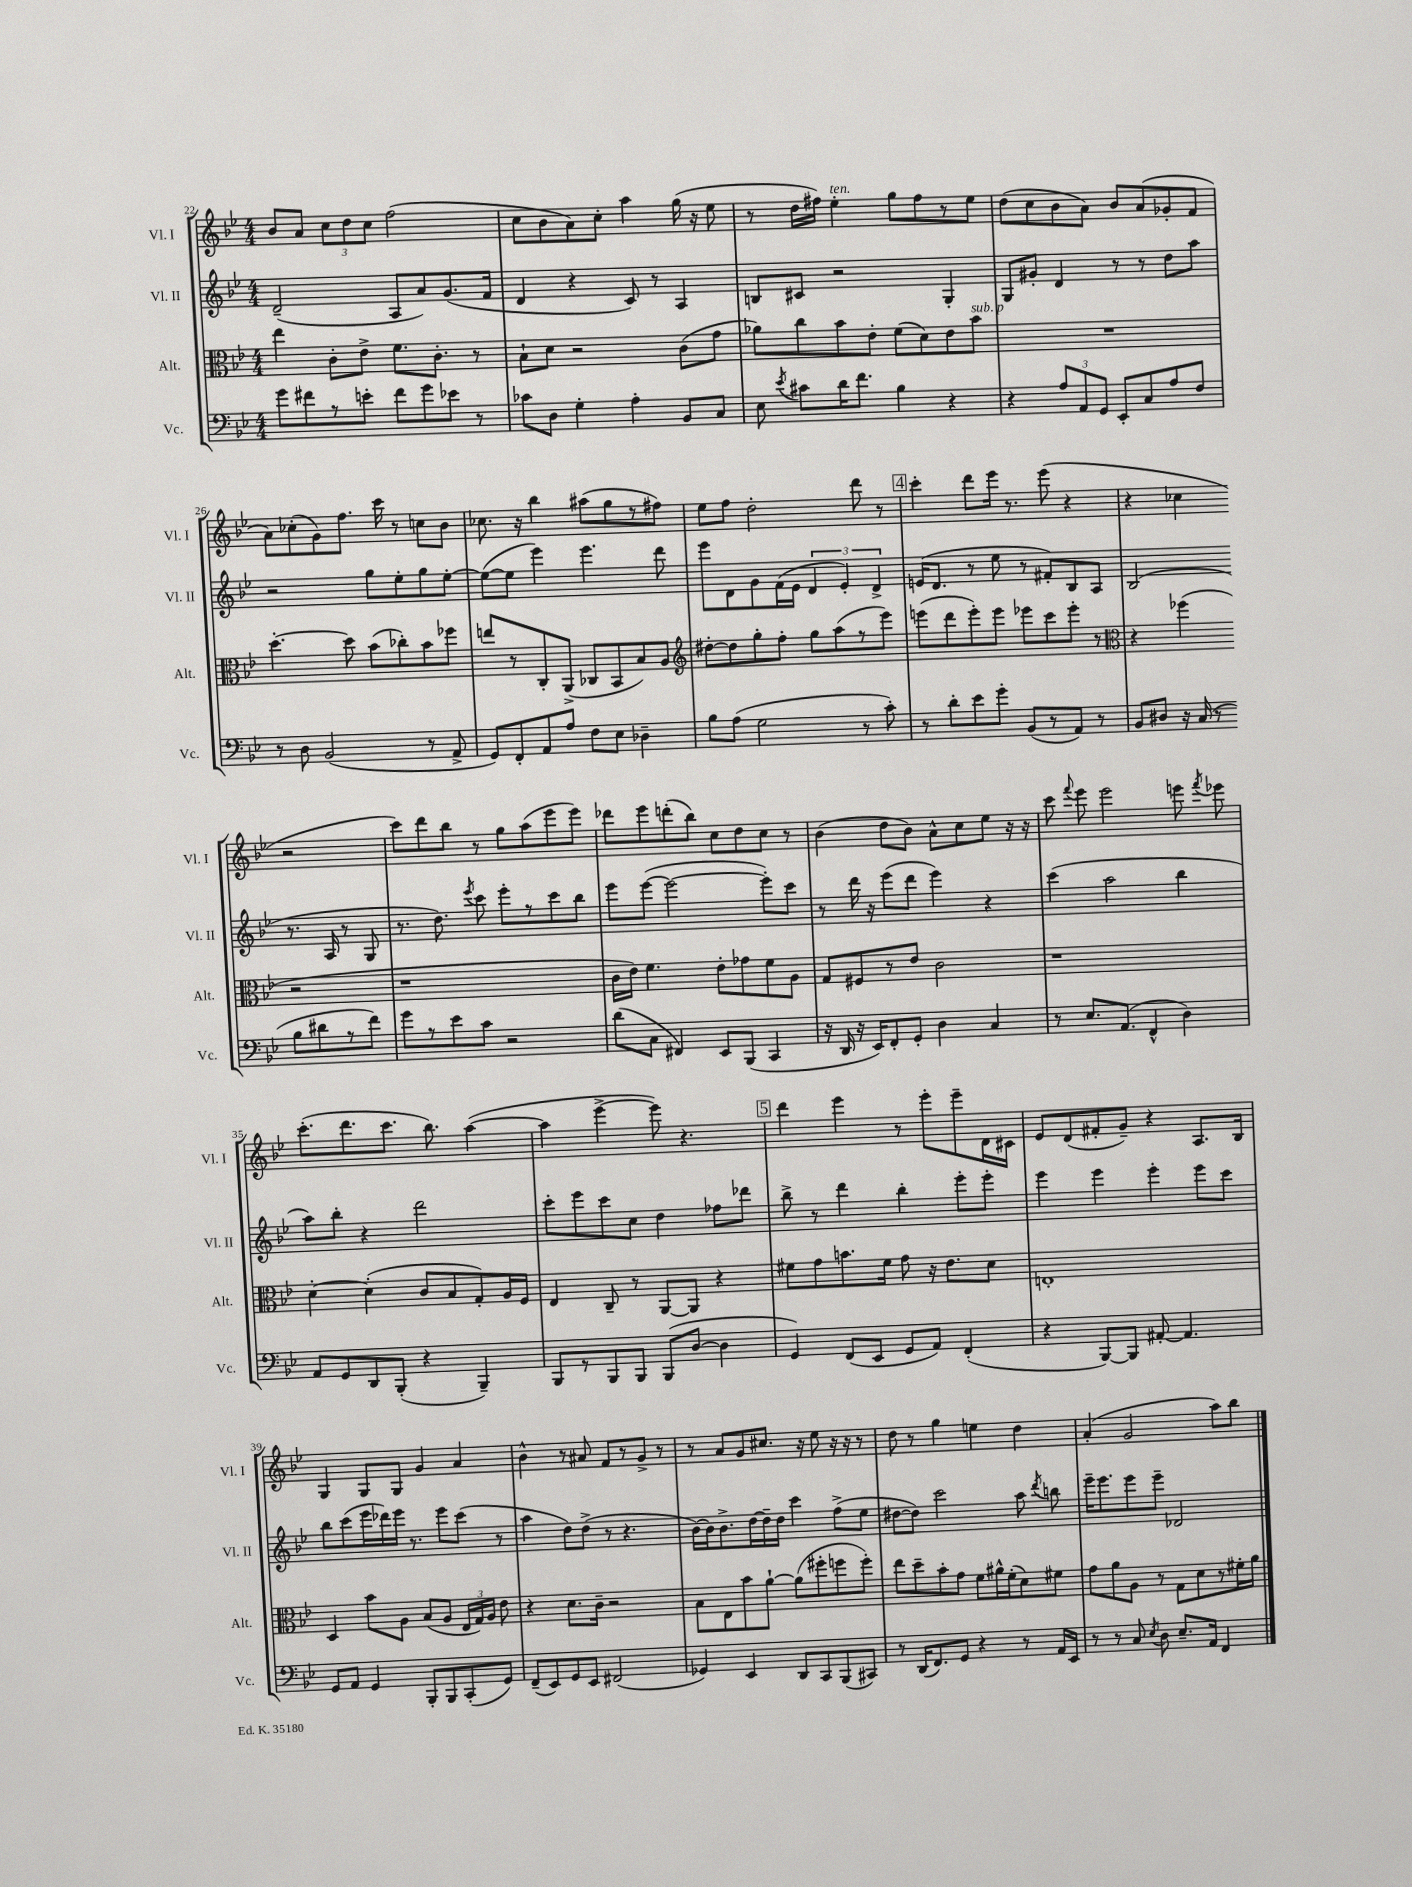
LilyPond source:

<<
\new StaffGroup <<
\new Staff = "s0" \with { instrumentName = "Vl. I" shortInstrumentName = "Vl. I" } {
    \clef treble \key bes \major \numericTimeSignature \time 4/4
    \autoBeamOff bes'8[ a'8] \tuplet 3/2 { c''8[ d''8 c''8] } f''2( |
    c''8[ bes'8 a'8) c''8]-. a''4 g''16( r16 ees''8 |
    r8 d''16[ fis''16]) ees''4-.^\markup { \italic "ten." } g''8[ fis''8 r8 ees''8] |
    d''8[( c''8 bes'8 a'8]) bes'8[ a'8( ges'8-. f'8] |
    a'8[) ces''8-.( g'8) f''8.] c'''16 r8 c''8[ bes'8] |
    ces''8. r16 bes''4 ais''8[( g''8 r8 fis''8]) |
    ees''8[ f''8] d''2-. d'''8 r8 |
    \mark \markup { \box "4" } c'''4-. d'''8[ ees'''16] r8. ees'''8( r4 |
    r4 ces''4 r2 |
    c'''8[) d'''8 bes''8] r8 g''8[ a''8( ees'''8 ees'''8]) |
    des'''8[ ees'''8 d'''8-.( bes''8]) c''8[ d''8 c''8] r8 |
    bes'4( d''8[ bes'8]) a'8[-^ c''8 ees''8] r16 r16 |
    c'''8 \appoggiatura { f'''8 } ees'''8 ees'''2 e'''8 \acciaccatura { f'''8 } ees'''8 |
    c'''8.[-.( d'''8. c'''8.] bes''8.) a''4~( |
    a''4 ees'''4~-> ees'''8) r4. |
    \mark \markup { \box "5" } d'''4 ees'''4 r8 ees'''8[-. ees'''8-- d'16 cis'16] |
    ees'8[ d'8( fis'8-. g'8]--) r4 a8.[ bes16] |
    g4 g8[ g8] g'4 a'4 |
    bes'4-^ r8 ais'8 f'8[ r8 g'8]-> r8 |
    r8 a'8[ g'8 cis''8.] r16 ees''8 r16 r16 r8 |
    d''8 r8 g''4 e''4 d''4 |
    a'4-.( g'2 a''8[) bes''8] \bar "|." |
}
\new Staff = "s1" \with { instrumentName = "Vl. II" shortInstrumentName = "Vl. II" } {
    \clef treble \key bes \major \numericTimeSignature \time 4/4
    \autoBeamOff d'2--( a8[ a'8) g'8.( f'16] |
    d'4 r4 c'8) r8 a4 |
    b8[ cis'8] r2 g4-. |
    g8[ gis'8]-. d'4 r8 r8 d''8[ a''8] |
    r2 g''8[ ees''8-. g''8 ees''8]~-. |
    ees''8[~( ees''8] ees'''4) ees'''4. d'''8 |
    ees'''8[ d'8 g'8 f'16( ees'16] \tuplet 3/2 { d'4 ees'4-.) d'4-> } |
    \mark \markup { \box "4" } e'16[( d'8.] r8 ees''8 r8 fis'8[-.) bes8 a8] |
    bes2( r8. a16 r8 g8 |
    r8. d''8.) \acciaccatura { ees'''8 } c'''8 ees'''8[-. r8 c'''8 bes''8] |
    ees'''8[ ees'''8]~( ees'''2~ ees'''8[-.) c'''8] |
    r8 d'''16 r16 ees'''8[( d'''8] ees'''4) r4 |
    c'''4( a''2 bes''4 |
    a''8[) bes''8]-. r4 d'''2 |
    c'''8[-. ees'''8 c'''8 c''8] d''4 fes''8[ des'''8] |
    \mark \markup { \box "5" } bes''8-> r8 d'''4 bes''4-. ees'''8[-. ees'''8]-. |
    ees'''4 ees'''4 ees'''4-. ees'''8[ c'''8] |
    bes''8[ c'''8( ees'''16 des'''16) ees'''16] r8. ees'''8[ c'''8]( r8 |
    a''4 d''8[) d''8]->( r8 r4. |
    bes'16[~) bes'16 bes'8.-> d''16~ d''16-- d''16] c'''4 f''8[->( ees''8] |
    dis''8[~ dis''8]) c'''2 a''8 \acciaccatura { d'''8 } b''8 |
    ees'''16[-- ees'''8. ees'''8 ees'''8]-- des'2 \bar "|." |
}
\new Staff = "s2" \with { instrumentName = "Alt." shortInstrumentName = "Alt." } {
    \clef alto \key bes \major \numericTimeSignature \time 4/4
    \autoBeamOff ees''4 c'8[-. ees'8]-> f'8.[ c'8.]-. r8 |
    bes8[-! d'8] r2 c'8[( g'8] |
    aes'8[) c''8 bes'8 ees'8]-. f'8[( d'8) ees'8 bes'8]^\markup { \italic "sub. p" } |
    R1 |
    d''4.~-. d''8 bes'8[( ces''8-.) bes'8 fes''8] |
    e''8[ r8 c8-. a,8]->( ces8[ bes,8 bes8) a8] |
    \clef treble dis''8[~-. dis''8 g''8-. f''8]-. g''8[ a''8( r8 ees'''8]) |
    \mark \markup { \box "4" } e'''8[( d'''8 e'''8-.) e'''8] ees'''8[ c'''8 ees'''8]-. r8 |
    \clef alto r4 fes''4( r2 |
    r1 |
    c'16[ ees'16]) f'4. ees'8[-. ges'8 f'8 a8] |
    g8[ fis8 r8 ees'8] c'2 |
    r1 |
    d'4~-. d'4-.( c'8[ bes8 g8-.) a16 f16] |
    ees4 c8-- r8 a,8[~ a,8] r4 |
    \mark \markup { \box "5" } fis'8[ g'8 b'8. fis'16] g'8 r16 ees'8.[ d'8] |
    e1-. |
    d4 bes'8[ a8] bes8[( a8] \tuplet 3/2 { ees16[ g16) a16] } ees'8 |
    r4 d'8.[ c'16]-- r2 |
    bes8[ ees8 bes'8 a'8]~-! a'8[( fis''8-. f''8 f''8]-.) |
    ees''8[ d''8-- bes'8-. g'8] f'8[ ais'16-^ f'16-.( d'8) fis'8] |
    g'8[ a'8 a8] r8 g8[ d'8 r8 fis'16-. a'16] \bar "|." |
}
\new Staff = "s3" \with { instrumentName = "Vc." shortInstrumentName = "Vc." } {
    \clef bass \key bes \major \numericTimeSignature \time 4/4
    \autoBeamOff g'8[ fis'8 r8 e'8]-. fis'8[ g'8 ees'8] r8 |
    ces'8[ d8] g4-. a4-. bes,8[ c8] |
    ees8 \acciaccatura { ees'8 } cis'8[ d'16 f'8.] bes4 r4 |
    r4 \tuplet 3/2 { a8[ a,8 g,8] } ees,8[-. c8 a8 f8] |
    r8 d8 bes,2( r8 a,8-> |
    g,8[) f,8-. a,8 a8] f8[ ees8] des4-- |
    bes8[ a8]( g2 r8 c'8-.) |
    \mark \markup { \box "4" } r8 d'8[-. ees'8 g'8]-. bes,8[( r8 a,8]) r8 |
    bes,8[ dis8] r16 c16( r8 bes8[ dis'8 r8 f'8]) |
    g'8[ r8 ees'8 c'8] r2 |
    d'8[( c8] fis,4) ees,8[ bes,,8]( c,4 |
    r16 d,16 r16 ees,16[) f,8-. g,8]-. d4 c4 |
    r8 ees8.[ a,8.]( f,4-^ d4) |
    a,8[ g,8 d,8 bes,,8]-.( r4 bes,,4--) |
    bes,,8[ r8 bes,,8 bes,,8] bes,,8[( d8]~ d4 |
    \mark \markup { \box "5" } g,4) f,8[( ees,8] g,8[ a,8]) f,4-.( |
    r4 bes,,8[~) bes,,8] ais,8~-. ais,4. |
    g,8[ a,8] g,4 bes,,8[-. bes,,8 c,8-.( g,8]) |
    f,8[--( ees,8) g,8 ees,8] fis,2( |
    ges,4) ees,4 d,8[ c,8 bes,,8( cis,8]) |
    r8 d,16[( f,8.) g,8] r4 r8 a,16[ ees,16] |
    r8 r8 c8 \acciaccatura { ees8 } d8 ees8.[-- a,16] f,4 \bar "|." |
}
>>
>>
\layout { \context { \Score currentBarNumber = #22 } }
